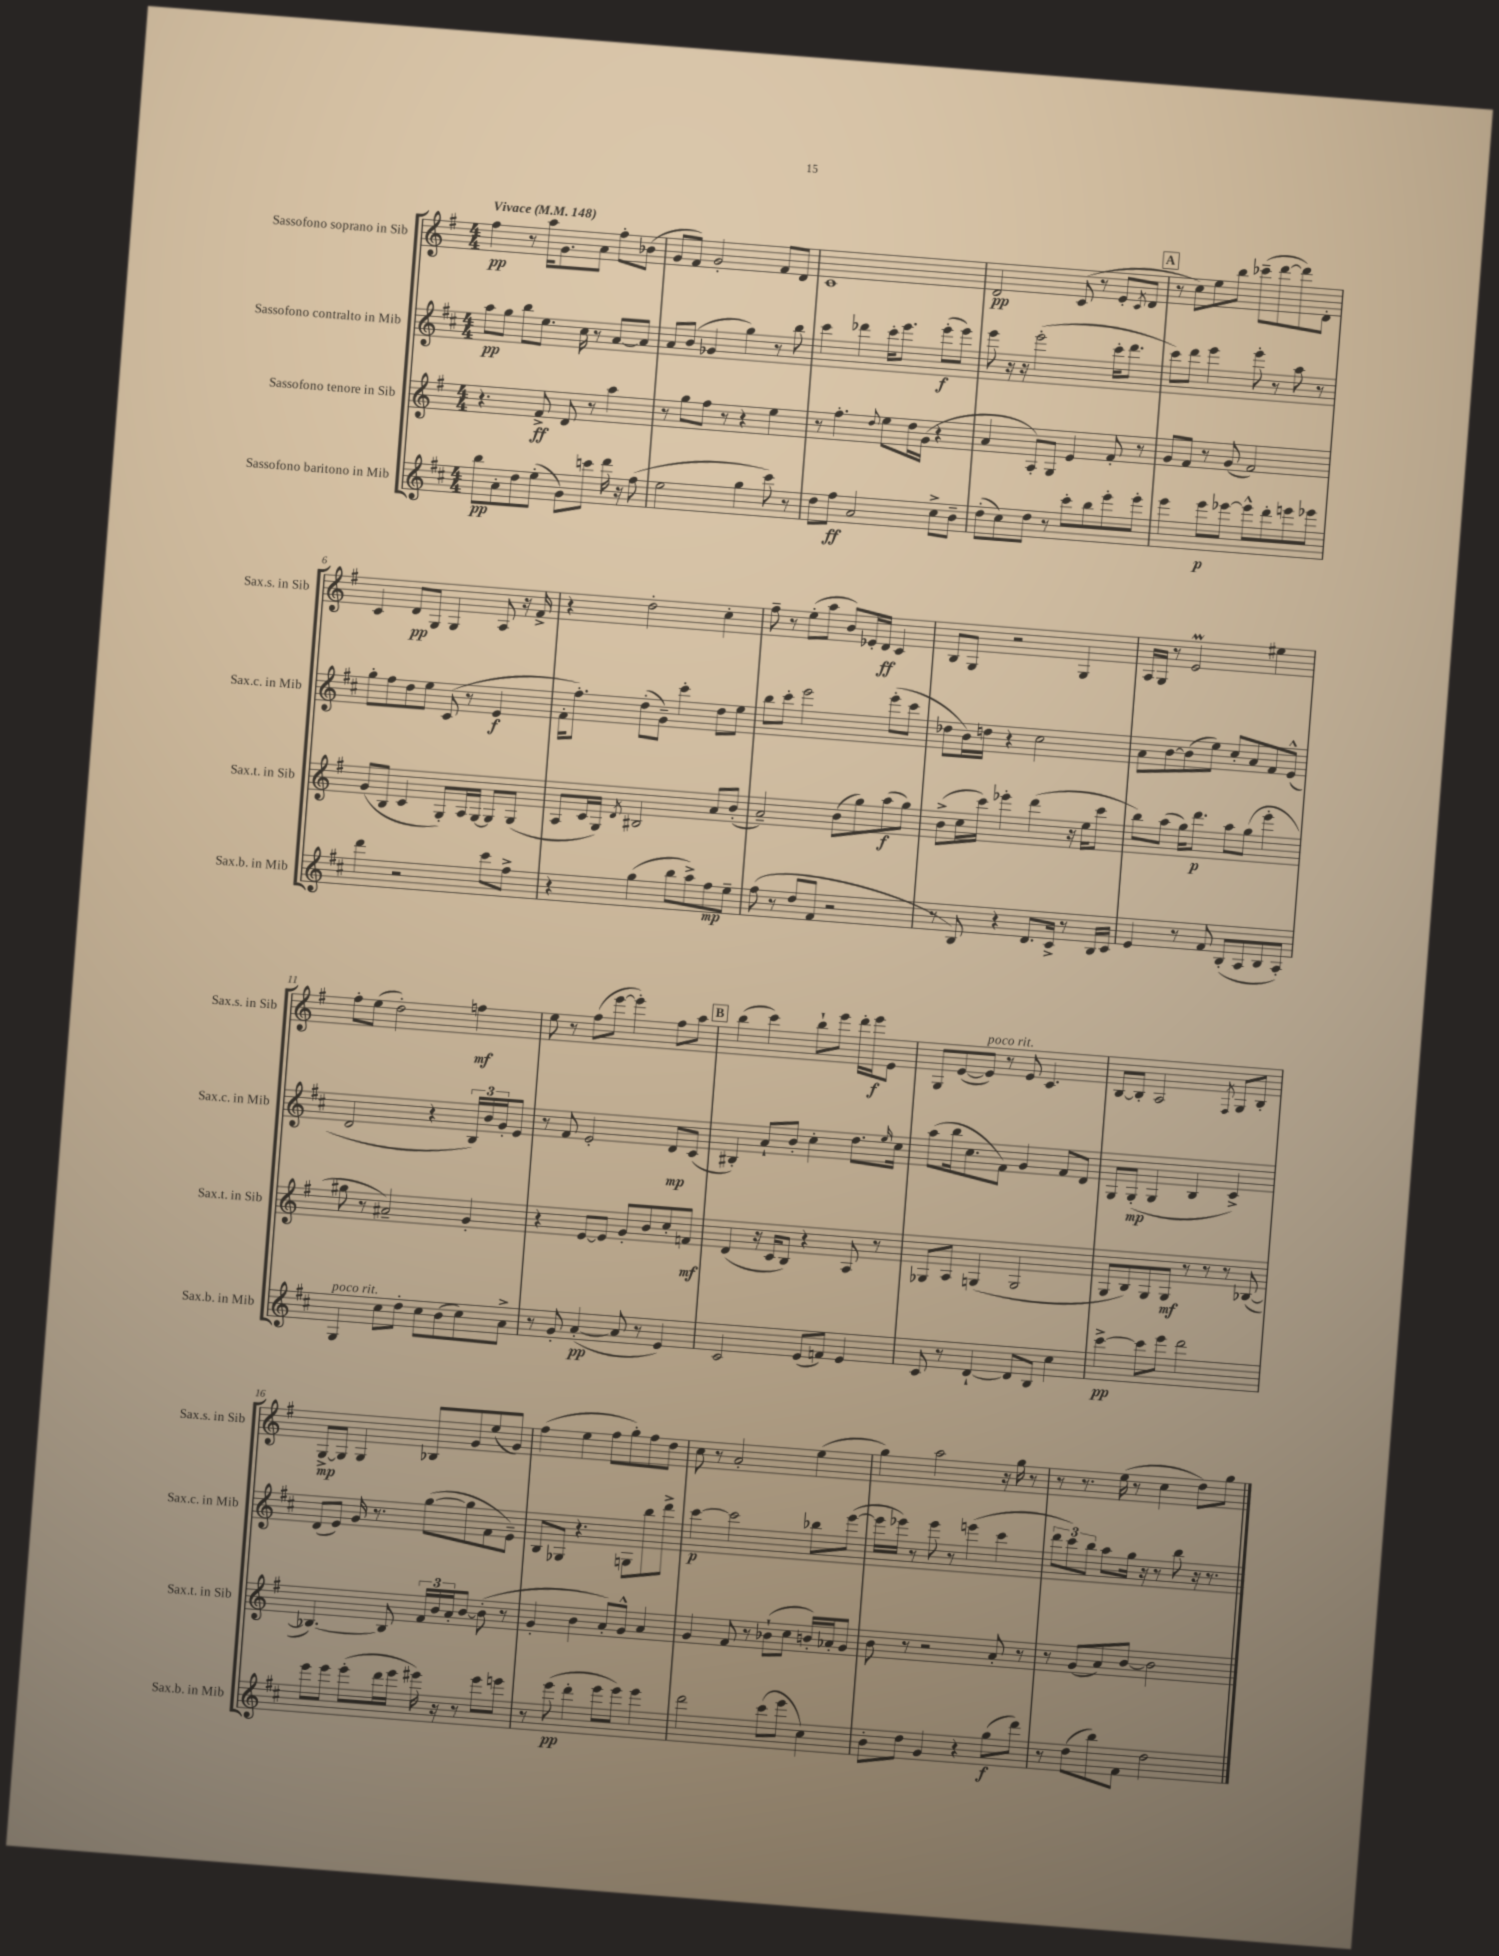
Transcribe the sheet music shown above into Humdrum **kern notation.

**kern	**kern	**kern	**kern
*staff4	*staff3	*staff2	*staff1
*clefG2	*clefG2	*clefG2	*clefG2
*k[f#c#]	*k[f#]	*k[f#c#]	*k[f#]
*M4/4	*M4/4	*M4/4	*M4/4
*MM148	*MM148	*MM148	*MM148
8bb	4.r	8aa	4ff#
8a'	.	8gg	.
8dd	.	8bb	8r
(8ee'	8f#^	8.ee	16aa
.	.	.	8.g
8g)	8d	.	.
.	.	16cc#	.
8ccc	8r	8r	8a
16ddd	4aa	[8a	8ff#'
16r	.	.	.
(8ff#	.	8a]	(8b-
=	=	=	=
2ee	8r	8a	8g
.	8gg	(8b	8f#)
.	8ff#	4g-	2g'
.	8r	.	.
4gg	4r	4gg)	.
8ccc#)	4ee	8r	8f#
8r	.	8bb	8d
=	=	=	=
8dd	8r	4ccc#	1c
8ff#	4.ff#'	.	.
2a	.	4ddd-	.
.	8qqdd	.	.
.	8ee	16ccc#'	.
.	.	8.eee	.
.	16dd	.	.
.	(16g	.	.
8cc#^	4r	(8eee'	.
8b~	.	8eee)	.
=	=	=	=
(8dd'	4a	8eee	2d
8cc#)	.	16r	.
.	.	16r	.
8dd	8A')	(2eee'	.
8r	8G	.	.
8ccc#'	4e	.	(8c
8bb	.	.	8r
8eee'	8f#'	16ccc#'	8e'
.	.	8.ddd	.
.	.	.	8qc
8eee'	8r	.	8d
=	=	=	=
4eee	8g	8ccc#)	8r
.	8f#	8ddd	8cc)
8eee	8r	4eee	8ee
[8eee-	(8g	.	8bb
8eee-^^]	2f#)	8eee'	(8ccc-~
8ddd'	.	8r	[8ddd
8eee	.	8aa	8ddd])
8eee-	.	8r	8d'
=	=	=	=
4ddd	(8g	8gg'	4c
.	8B	8ff#	.
2r	4c	8dd	8d
.	.	8ee	8G
.	8G')	(8c#	4G
.	16A	8r	.
.	[16G	.	.
8ccc#	8G]	4e	8A
8ff#^	(8G	.	16r
.	.	.	16f#^
=	=	=	=
4r	8A	16f#'	4r
.	.	8.ff#')	.
.	16c	.	.
.	16G)	.	.
.	8qd	.	.
(4gg	2B#	(8dd'	2dd'
.	.	8g~)	.
8bb	.	4ccc#'	.
8aa^)	.	.	.
8ff#	8a	8dd	4cc'
8ee~	(8b'	8ee	.
=	=	=	=
(8ff#	2a~)	8bb	8ff#~
8r	.	8ccc#'	8r
8dd	.	2eee	(8ee'
8f#	.	.	8aa
2r	(8b	.	8b)
.	8gg)	.	16e-'
.	.	.	16d
.	(8aa	(8eee'	4c
.	8gg)	8ccc#	.
=	=	=	=
8r	(8b^	8dd-	8B
8B)	16cc	16b)	8G
.	16ccc)	16dd	.
4r	4eee-'	4r	2r
8.d	(4ddd	2cc#	.
16c#^	.	.	.
8r	16r	.	4G
.	16ee	.	.
16B	8ccc	.	.
16c#	.	.	.
=	=	=	=
4e	8bb)	8a	16A
.	.	.	16G
.	(8aa	[8b	8r
8r	16gg)	(8b]	2e
.	8.ddd	.	.
8f#	.	8ee)	.
(8B'	8aa	8cc#'	.
8A	(8gg	8a	.
8B	4eee'	8f#	4ee#
8A')	.	(8e^^	.
=	=	=	=
4G	8gg#	2d	8ff#'
.	8r	.	(8ee
8cc#	2a#~)	.	2dd')
8dd'	.	.	.
8cc#	.	4r	.
(8b	.	.	.
8cc#)	4g'	24B)	4ff
.	.	24b	.
.	.	24g'	.
8a^	.	8e	.
=	=	=	=
8r	4r	8r	8ee
8g'	.	8f#	8r
([4a'	[8e	2e'	(8ff#
.	8e]	.	[8eee
8a]	8g'	.	4eee'])
8r	8b	.	.
4e)	8cc'	8d	8ff#
.	8f	(8c#	8aa
=	=	=	=
2c#	(4d	4B#')	(4bb
.	16r	8a`	4ccc)
.	16c	.	.
.	8B)	8b'	.
(8e	4r	4cc#'	8bb`
8f)	.	.	8eee
4e	8A	8.dd	16ddd'
.	.	.	16eee
.	8r	.	8e
.	.	16qqee	.
.	.	16cc#	.
=	=	=	=
8c#	8G-	(8aa	8G
8r	8A	16bb	([8e
.	.	8.cc#	.
[4d`	(4G	.	8e])
.	.	8f#)	8r
8d]	2G	4g	8e
8B	.	.	4.c
4cc#	.	8f#	.
.	.	8d	.
=	=	=	=
[4ccc#^	8G	8G	[8B
.	8B)	(8G'	8B']
8ccc#]	8G	4G	2A
8eee	8G	.	.
2ddd	8r	4B	.
.	8r	.	.
.	.	.	8qF#
.	8r	4c#^)	8G
.	([8B-	.	8B'
=	=	=	=
8eee	4.B-_)	(8d	[8G^
8eee	.	8e)	8G]
(8eee'	.	16g	4G
.	.	8.r	.
16ddd	8B-]	.	.
16eee	.	.	.
16eee#)	24f#	([8gg	8B-
.	24b	.	.
16r	.	.	.
.	24a'	.	.
8r	[8b	8gg]	8g
8eee#	(8b']	8f#	(8ee
8eee	8r	8e~)	8g)
=	=	=	=
8r	4g'	8B	(4ff#
(8eee	.	8G-	.
4ddd'	4b	4.r	4ee
8eee	8a')	.	8ff#
8eee)	8g^^	8G	8gg')
4eee	4a	8bb	8ff#
.	.	8ddd^	8dd
=	=	=	=
2ddd	4g	[4ccc#	8cc
.	.	.	8r
.	8f#	2ccc#]	2a'
.	8r	.	.
(8ccc#	(8b-`	.	.
8eee	8cc	.	.
4cc#)	16b')	8bb-	(4ee
.	16a-'	.	.
.	8g	([8eee	.
=	=	=	=
8b'	8b	16eee]	4gg)
.	.	16eee-)	.
8dd	8r	8r	.
4g	2r	8eee-	2aa
.	.	8r	.
4r	.	(4eee	.
(8gg	8a'	4ccc#	16r
.	.	.	16gg
8ddd)	8r	.	8r
=	=	=	=
8r	8r	12ddd	8r
.	.	12ccc#)	.
(8dd	(8g	.	8.r
.	.	12bb	.
8bb)	8a)	8aa	.
.	.	.	(16ee
8f#	[8b	16gg	8r
.	.	16r	.
2dd	2b]	8r	4cc
.	.	8bb	.
.	.	16r	8dd)
.	.	8.r	.
.	.	.	8gg
==	==	==	==
*-	*-	*-	*-
